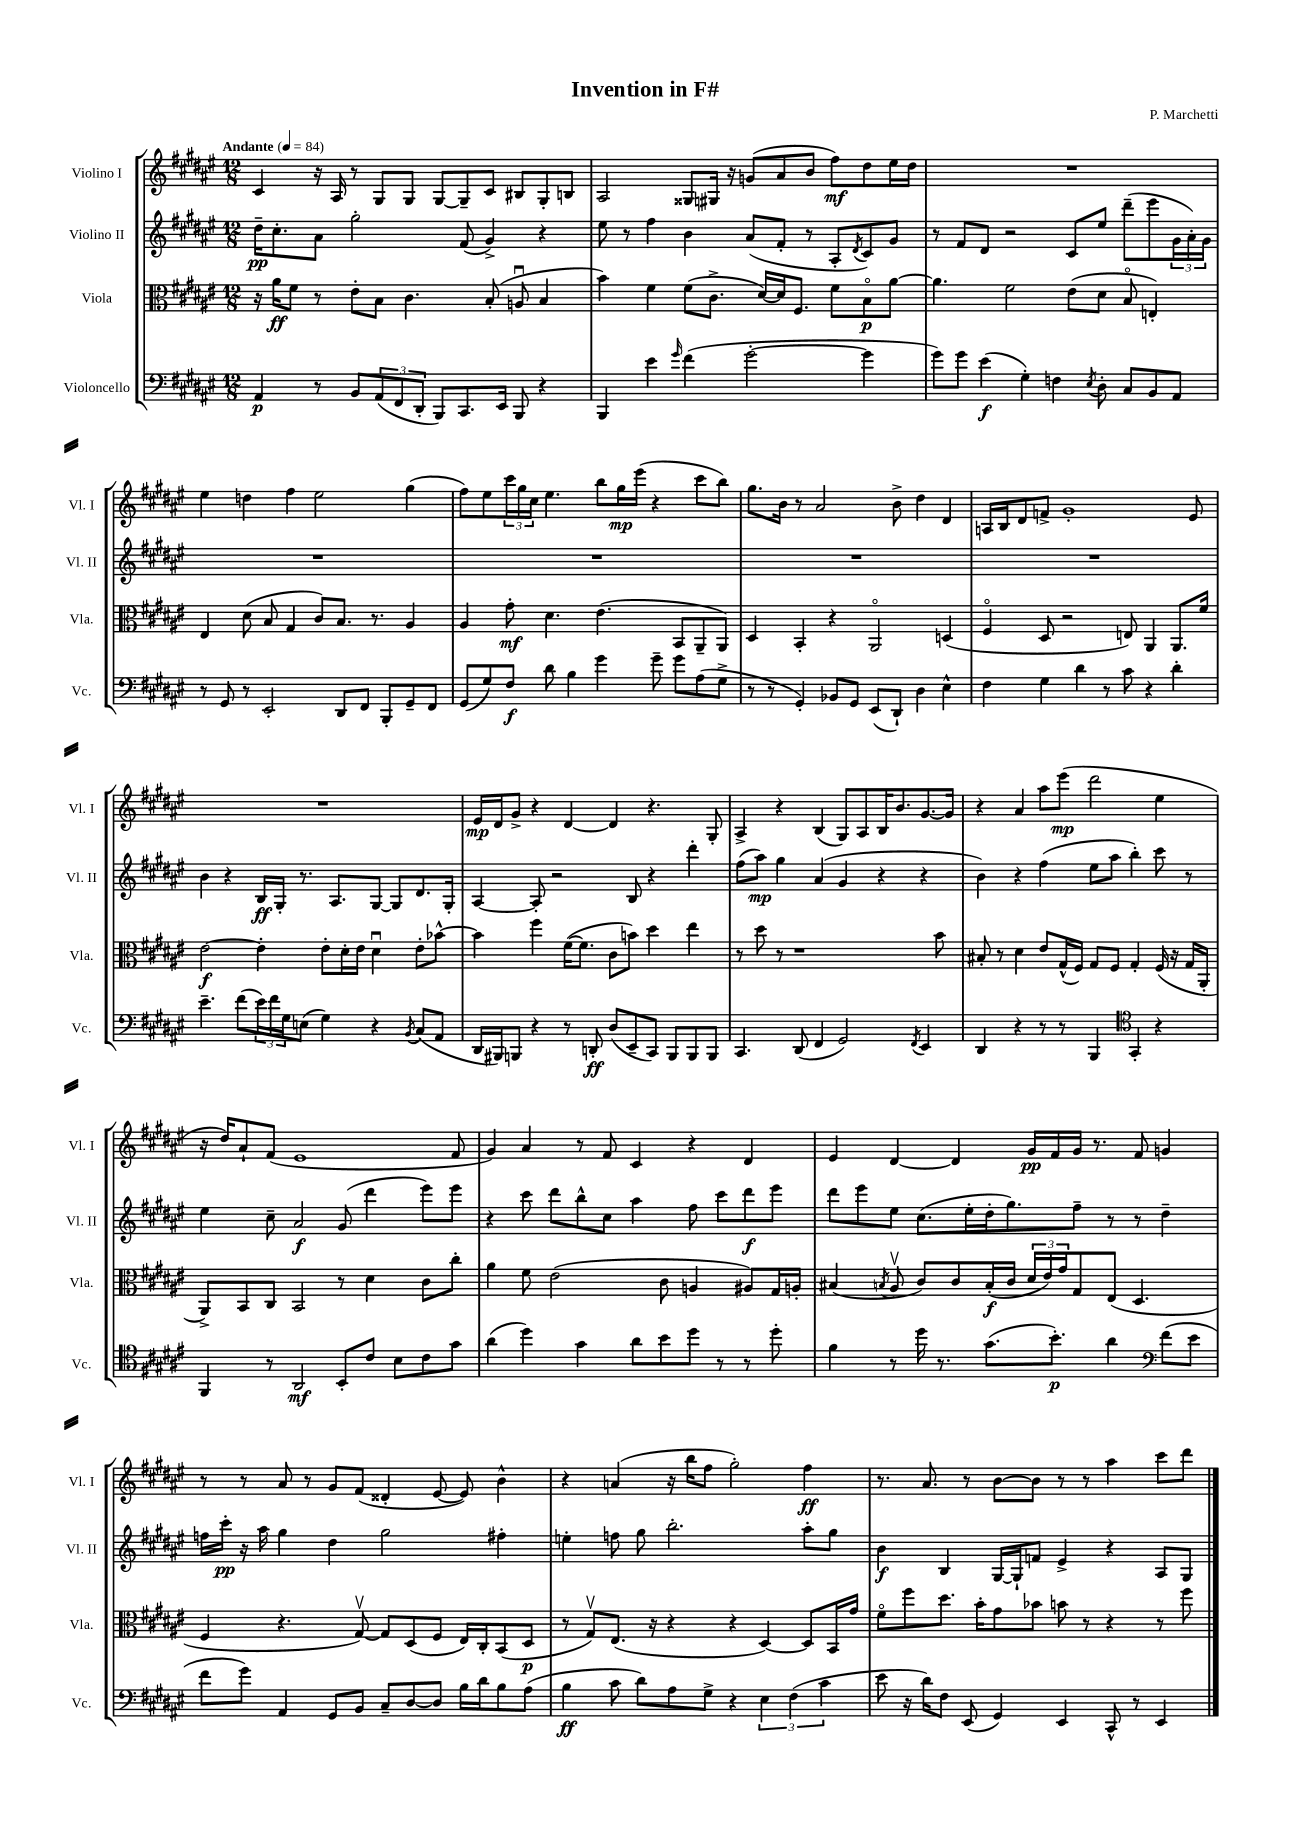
\header { title = "Invention in F#" composer = "P. Marchetti" }
<<
\new StaffGroup <<
\new Staff = "s0" \with { instrumentName = "Violino I" shortInstrumentName = "Vl. I" } {
    \clef treble \key fis \major \numericTimeSignature \time 12/8 \tempo "Andante" 4 = 84
    cis'4 r16 ais16 r8 gis8 gis8 gis8~ gis8-- cis'8 bis8 gis8-. b8 |
    ais2 gisis8 gis16 r16 g'8( ais'8 b'8 fis''8\mf) dis''8 eis''16 dis''16 |
    R1. |
    eis''4 d''4 fis''4 eis''2 gis''4( |
    fis''8) eis''8 \tuplet 3/2 { cis'''16 gis''16 cis''16 } eis''4. b''8 gis''16\mp eis'''16( r4 cis'''8 b''8) |
    gis''8. b'16 r8 ais'2 b'8-> dis''4 dis'4 |
    a16 b16 dis'8 f'8-> gis'1-. eis'8 |
    R1. |
    eis'16\mp dis'16 gis'8-> r4 dis'4~ dis'4 r4. gis8-. |
    ais4-> r4 b4( gis8) ais8 b16 b'8. gis'8.~ gis'16 |
    r4 ais'4 ais''8 eis'''8\mp( dis'''2 eis''4 |
    r16 dis''16) ais'8-! fis'8( eis'1 fis'8 |
    gis'4) ais'4 r8 fis'8 cis'4 r4 dis'4 |
    eis'4 dis'4~ dis'4 gis'16\pp fis'16 gis'16 r8. fis'8 g'4 |
    r8 r8 ais'8 r8 gis'8 fis'8( disis'4-. eis'8~ eis'8) b'4-^ |
    r4 a'4( r16 b''16 fis''8 gis''2-.) fis''4\ff |
    r8. ais'8. r8 b'8~ b'8 r8 r8 ais''4 cis'''8 dis'''8 \bar "|." |
}
\new Staff = "s1" \with { instrumentName = "Violino II" shortInstrumentName = "Vl. II" } {
    \clef treble \key fis \major \numericTimeSignature \time 12/8
    dis''16--\pp cis''8.-. ais'8 gis''2-. fis'8( gis'4->) r4 |
    eis''8 r8 fis''4 b'4 ais'8( fis'8-. r8 ais8-. \acciaccatura { dis'8 } cis'8) gis'8 |
    r8 fis'8 dis'8 r2 cis'8 eis''8 dis'''8--( eis'''8 \tuplet 3/2 { gis'16 ais'16-.) gis'16 } |
    R1. |
    R1. |
    R1. |
    R1. |
    b'4 r4 b16\ff gis16-. r8. ais8. gis8~ gis8 dis'8. gis16-. |
    ais4~ ais8-. r2 b8 r4 dis'''4-. |
    fis''8( ais''8\mp) gis''4 ais'4( gis'4 r4 r4 |
    b'4) r4 fis''4( eis''8 ais''8 b''4-.) cis'''8 r8 |
    eis''4 cis''8-- ais'2\f gis'8( dis'''4 eis'''8) eis'''8 |
    r4 cis'''8 dis'''8 b''8-^ cis''8 ais''4 fis''8 cis'''8 dis'''8\f eis'''8 |
    dis'''8 eis'''8 eis''8 cis''8.( eis''16-. dis''16-. gis''8.) fis''8-- r8 r8 dis''4-- |
    f''16 cis'''16-.\pp r16 ais''16 gis''4 dis''4 gis''2 fis''4-. |
    e''4-. f''8 gis''8 b''2.-. ais''8-. gis''8 |
    b'4\f b4 gis16~ gis16-! f'8 eis'4-> r4 ais8 gis8 \bar "|." |
}
\new Staff = "s2" \with { instrumentName = "Viola" shortInstrumentName = "Vla." } {
    \clef alto \key fis \major \numericTimeSignature \time 12/8
    r16 ais'16\ff fis'8 r8 eis'8-. b8 cis'4. b8-.( a8\downbow b4 |
    b'4) fis'4 fis'8( cis'8.-> dis'16~) dis'16 fis8. fis'8 b8\flageolet\p ais'8~ |
    ais'4. fis'2 eis'8( dis'8 b8\flageolet e4-.) |
    eis4 dis'8( b8 gis4 cis'8) b8. r8. ais4 |
    ais4 gis'8-.\mf dis'4. eis'4.( b,8 ais,8-- ais,8) |
    dis4 b,4-. r4 ais,2\flageolet d4( |
    fis4\flageolet dis8 r2 e8) ais,4 ais,8. fis'16 |
    eis'2~\f eis'4-. eis'8-. dis'16-. eis'16 dis'4\downbow eis'8-. bes'8~-^ |
    bes'4 fis''4 fis'16~( fis'8. cis'8 b'8) dis''4 eis''4 |
    r8 dis''8 r8 r1 b'8 |
    bis8-. r8 dis'4 eis'8 gis16-^( fis16) gis8 fis8 gis4-. fis16( r16 gis16 ais,16-. |
    ais,8->) b,8 cis8 b,2 r8 dis'4 cis'8 cis''8-. |
    ais'4 fis'8 eis'2( cis'8 a4 ais8) gis16 a16-. |
    bis4( \acciaccatura { b8 } ais8\upbow cis'8) cis'8 b16-.\f( cis'16 \tuplet 3/2 { dis'16 eis'16) gis'16 } gis8 eis8( dis4. |
    fis4 r4. gis8~\upbow) gis8 dis8( fis8 eis16) cis16-. b,8( dis8\p |
    r8 gis8\upbow) eis8.( r16 r4 r4 dis4~) dis8 b,16 gis'16 |
    fis'8\flageolet fis''8 dis''8. b'16-. gis'8 bes'8 b'8 r8 r4 r8 fis''8 \bar "|." |
}
\new Staff = "s3" \with { instrumentName = "Violoncello" shortInstrumentName = "Vc." } {
    \clef bass \key fis \major \numericTimeSignature \time 12/8
    ais,4\p r8 b,8 \tuplet 3/2 { ais,8( fis,8 dis,8-. } b,,8) cis,8. eis,16 b,,8 r4 |
    b,,4 eis'4 \grace { gis'16 } fis'4( gis'2~-. gis'4 |
    gis'8) gis'8 eis'4\f( gis4-.) f4 \acciaccatura { eis8 } dis8-. cis8 b,8 ais,8 |
    r8 gis,8 r8 eis,2-. dis,8 fis,8 b,,8-. gis,8-- fis,8 |
    gis,8( gis8) fis8\f dis'8 b4 gis'4 gis'8-- gis'8 ais8( gis8-> |
    r8 r8 gis,4-.) bes,8 gis,8 eis,8( dis,8-!) dis4 eis4-^ |
    fis4 gis4 dis'4 r8 cis'8 r4 dis'4-. |
    eis'4.-- fis'8( \tuplet 3/2 { eis'16) fis'16 gis16 } e8( gis4) r4 \acciaccatura { b,8 } cis8( ais,8 |
    dis,16 bis,,16) b,,8 r4 r8 d,8-.\ff dis8( eis,8-- cis,8) b,,8 b,,8 b,,8 |
    cis,4. dis,8( fis,4 gis,2) \acciaccatura { fis,8 } eis,4 |
    dis,4 r4 r8 r8 b,,4 \clef tenor gis,4-. r4 |
    fis,4 r8 ais,2\mf b,8-. cis'8 b8 cis'8 gis'8 |
    ais'4( dis''4) gis'4 ais'8 b'8 dis''8 r8 r8 dis''8-. |
    fis'4 r8 dis''16 r8. gis'8.( b'8.-.\p) ais'4 \clef bass fis'8( eis'8 |
    fis'8 gis'8) ais,4 gis,8 b,8 cis8-- dis8~ dis8 b16 dis'16 b8 ais8( |
    b4\ff cis'8 dis'8) ais8 gis8-> r4 \tuplet 3/2 { eis4 fis4( cis'4 } |
    eis'8 r16 dis'16) fis8 eis,8( gis,4) eis,4 cis,8-^ r8 eis,4 \bar "|." |
}
>>
>>
\layout { \context { \Score \remove "Bar_number_engraver" } }
